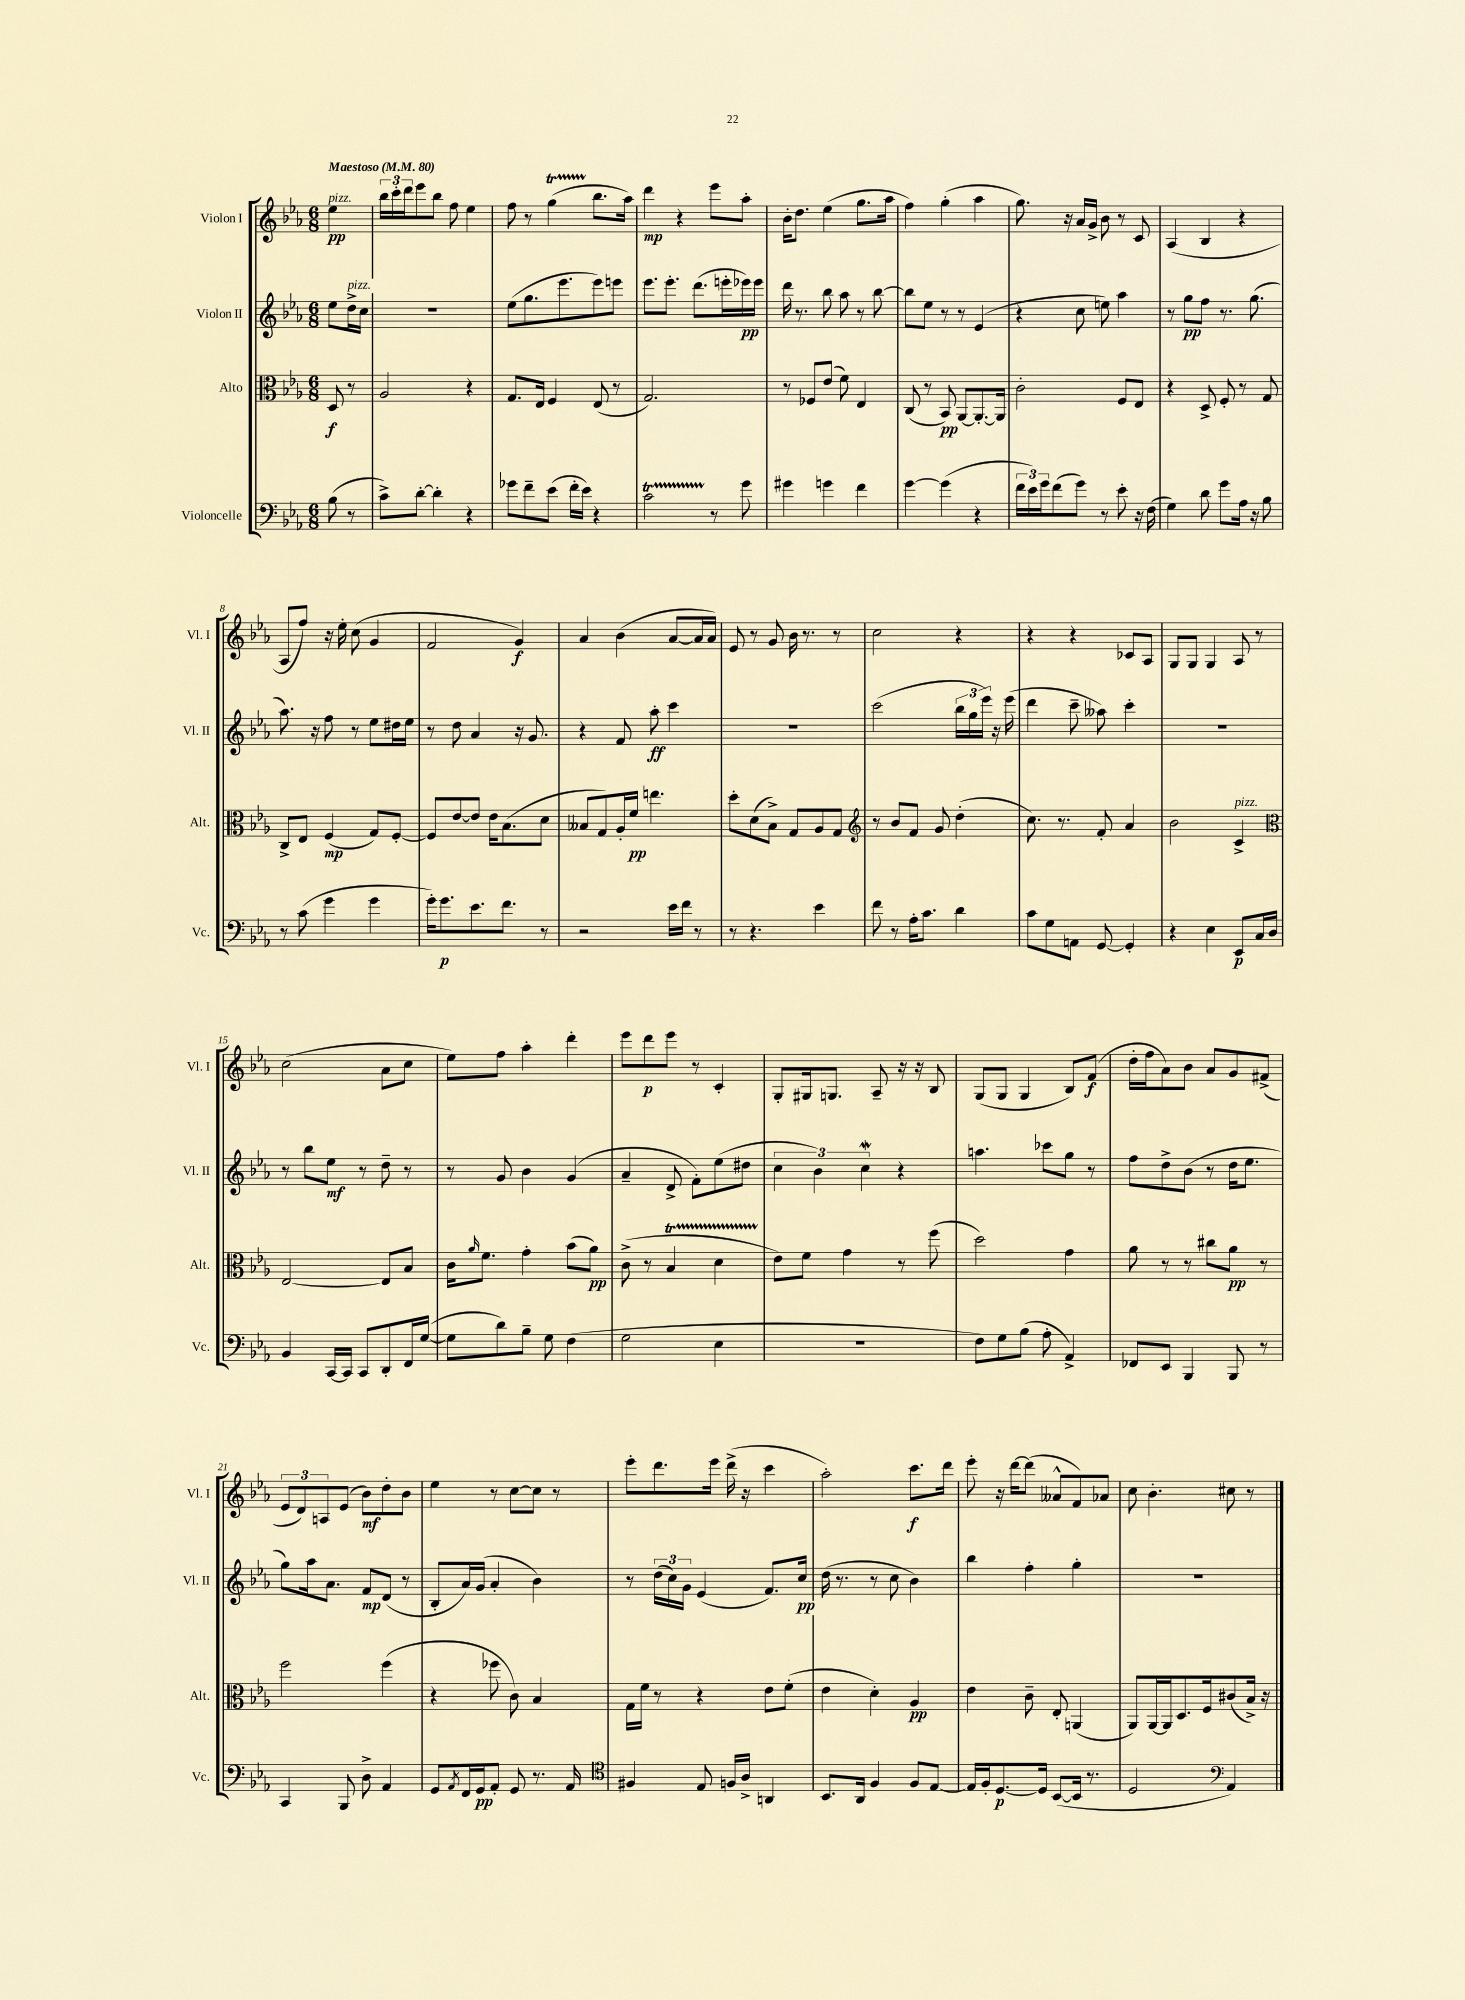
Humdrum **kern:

**kern	**dynam	**kern	**dynam	**kern	**dynam	**kern	**dynam
*part4	*part4	*part3	*part3	*part2	*part2	*part1	*part1
*staff4	*staff4	*staff3	*staff3	*staff2	*staff2	*staff1	*staff1
*I"Violoncelle	*	*I"Alto	*	*I"Violon II	*	*I"Violon I	*
*I'Vc.	*	*I'Alt.	*	*I'Vl. II	*	*I'Vl. I	*
*clefF4	*	*clefC3	*	*clefG2	*	*clefG2	*
*k[b-e-a-]	*	*k[b-e-a-]	*	*k[b-e-a-]	*	*k[b-e-a-]	*
*M6/8	*	*M6/8	*	*M6/8	*	*M6/8	*
*MM80	*	*MM80	*	*MM80	*	*MM80	*
=	=	=	=	=	=	=	=
!	!	!	!	!	!	!LO:TX:a:B:t=Maestoso	!
!	!	!	!	!	!	!LO:TX:a:i:t=pizz.	!
(8B-\	.	8D/	f	8ee-\L	.	4ee-\	pp
!	!	!	!	!LO:TX:a:i:t=pizz.	!	!	!
8r	.	8r	.	16dd^\L	.	.	.
.	.	.	.	16cc\JJ	.	.	.
=1	=1	=1	=1	=1	=1	=1	=1
8c^\L)	.	2A-/	.	2.r	.	24bb-\LL	.
.	.	.	.	.	.	24ccc'\	.
.	.	.	.	.	.	24ddd\J	.
[8d'\J	.	.	.	.	.	8eee-\	.
4d'\]	.	.	.	.	.	8bb-\J	.
.	.	.	.	.	.	8ff\	.
4r	.	4r	.	.	.	4ee-\	.
=2	=2	=2	=2	=2	=2	=2	=2
8g-X\L	.	8.G/L	.	(8ee-\L	.	8ff\	.
8f~\	.	.	.	8.gg\	.	8r	.
.	.	16E-/Jk	.	.	.	.	.
(8e-\J	.	4F/	.	.	.	(4ggt\	.
.	.	.	.	8.eee-\	.	.	.
16f'\LL	.	.	.	.	.	.	.
16e-\JJ)	.	.	.	.	.	.	.
4r	.	(8E-/	.	8eee-\)	.	8.bb-\L	.
.	.	8r	.	8eeen\J	.	.	.
.	.	.	.	.	.	16aa-\Jk)	.
=3	=3	=3	=3	=3	=3	=3	=3
2cT\	.	2.G/)	.	8.eee-\L	.	4ddd\	mp
.	.	.	.	8.eee-'\J	.	.	.
.	.	.	.	.	.	4r	.
.	.	.	.	(8.ddd\L	.	.	.
8r	.	.	.	.	.	8eee-\L	.
.	.	.	.	16eeen'\L	.	.	.
8g\	.	.	.	16eee-X\)	pp	8aa-'\J	.
.	.	.	.	16eee-\JJ	.	.	.
=4	=4	=4	=4	=4	=4	=4	=4
4g#X\	.	8r	.	16ddd\	.	16b-'\KL	.
.	.	.	.	8.r	.	8.dd\J	.
.	.	8F-X/L	.	.	.	.	.
4gn\	.	(8e-/J	.	8bb-\	.	(4ee-\	.
.	.	8f\)	.	8aa-\	.	.	.
4f\	.	4E-/	.	8r	.	8.gg\L	.
.	.	.	.	[8bb-\	.	.	.
.	.	.	.	.	.	16aa-\Jk	.
=5	=5	=5	=5	=5	=5	=5	=5
[4g\	.	(8C/	.	8bb-\L]	.	4ff\)	.
.	.	8r	.	8ee-\J	.	.	.
(4g\]	.	8BB-/)	pp	8r	.	(4gg'\	.
.	.	[8AA-/L	.	8r	.	.	.
4r	.	8.AA-'/_	.	(4e-/	.	4aa-\	.
.	.	16AA-/Jk]	.	.	.	.	.
=6	=6	=6	=6	=6	=6	=6	=6
24f\LL	.	2c'\	.	4r	.	8.gg\)	.
24e-\)	.	.	.	.	.	.	.
24g\J	.	.	.	.	.	.	.
(8f\	.	.	.	.	.	.	.
.	.	.	.	.	.	16r	.
8g\J)	.	.	.	8cc\	.	16a-/LL	.
.	.	.	.	.	.	16g^/JJ	.
8r	.	.	.	8een\)	.	8b-\	.
8e-'\	.	8F/L	.	4aa-\	.	8r	.
16r	.	8E-/J	.	.	.	8c/	.
(16F\	.	.	.	.	.	.	.
=7	=7	=7	=7	=7	=7	=7	=7
4G\)	.	4r	.	8r	.	(4A-/	.
.	.	.	.	8gg\L	pp	.	.
8d\	.	8D^/	.	8ff\J	.	4B-/	.
8g\L	.	8F'/	.	8.r	.	.	.
16A-\Jk	.	8r	.	.	.	4r	.
16r	.	.	.	(8.gg\	.	.	.
8B-\	.	8G/	.	.	.	.	.
!!LO:LB:g=z
=8	=8	=8	=8	=8	=8	=8	=8
8r	.	8C^/L	.	8.aa-\)	.	8A-/L	.
(8c\	.	8E-/J	.	.	.	8ff/J)	.
.	.	.	.	16r	.	.	.
4g\	.	(4F/	mp	8ff\	.	16r	.
.	.	.	.	.	.	16ee-'\	.
.	.	.	.	8r	.	(8cc\	.
4g\	.	8G/L)	.	8ee-\L	.	4g/	.
.	.	[8F'/J	.	16dd#X\L	.	.	.
.	.	.	.	16ee-\JJ	.	.	.
=9	=9	=9	=9	=9	=9	=9	=9
16g'\KL)	.	8F/L]	.	8r	.	2f/	.
8.g\	p	.	.	.	.	.	.
.	.	[8e-/	.	8dd\	.	.	.
8.e-\	.	8e-/J]	.	4a-/	.	.	.
.	.	16e-\KL	.	.	.	.	.
8.f\J	.	(8.B-\	.	.	.	.	.
.	.	.	.	16r	.	4g/)	f
.	.	.	.	8.g/	.	.	.
8r	.	8d\J	.	.	.	.	.
=10	=10	=10	=10	=10	=10	=10	=10
2r	.	8B--X/L	.	4r	.	4a-/	.
.	.	8G/)	.	.	.	.	.
.	.	16A-'/L	.	8f/	.	(4b-\	.
.	.	16f/JJ	pp	.	.	.	.
.	.	4.een\	.	8aa-'\	ff	.	.
16e-\LL	.	.	.	4ccc\	.	[8a-/L	.
16f\JJ	.	.	.	.	.	.	.
8r	.	.	.	.	.	16a-/L]	.
.	.	.	.	.	.	16a-/JJ)	.
=11	=11	=11	=11	=11	=11	=11	=11
8r	.	8dd'\L	.	2.r	.	8e-/	.
4.r	.	(8d\	.	.	.	8r	.
.	.	8B-^\J)	.	.	.	8g/	.
.	.	8G/L	.	.	.	16b-\	.
.	.	.	.	.	.	8.r	.
4e-\	.	8A-/	.	.	.	.	.
.	.	8G/J	.	.	.	8r	.
=12	=12	=12	=12	=12	=12	=12	=12
*	*	*clefG2	*	*	*	*	*
8f\	.	8r	.	(2ccc\	.	2cc\	.
8r	.	8b-/L	.	.	.	.	.
16A-'\KL	.	8f/J	.	.	.	.	.
8.c\J	.	.	.	.	.	.	.
.	.	8g/	.	.	.	.	.
4d\	.	(4dd'\	.	24bb-\LL	.	4r	.
.	.	.	.	24gg\	.	.	.
.	.	.	.	24eee-\JJ)	.	.	.
.	.	.	.	16r	.	.	.
.	.	.	.	(16eee-\	.	.	.
=13	=13	=13	=13	=13	=13	=13	=13
8c\L	.	8.cc\)	.	4ddd\	.	4r	.
8G\	.	.	.	.	.	.	.
.	.	8.r	.	.	.	.	.
8AAn\J	.	.	.	8ccc~\	.	4r	.
[8GG/	.	8f'/	.	8aa--X\)	.	.	.
4GG'/]	.	4a-/	.	4ccc'\	.	8c-X/L	.
.	.	.	.	.	.	8A-/J	.
=14	=14	=14	=14	=14	=14	=14	=14
4r	.	2b-\	.	2.r	.	8G/L	.
.	.	.	.	.	.	8G/J	.
4E-\	.	.	.	.	.	4G/	.
!	!	!LO:TX:a:i:t=pizz.	!	!	!	!	!
8EE-/L	p	4c^/	.	.	.	8A-/	.
16C/L	.	.	.	.	.	8r	.
16D/JJ	.	.	.	.	.	.	.
!!LO:LB:g=z
=15	=15	=15	=15	=15	=15	=15	=15
*	*	*clefC3	*	*	*	*	*
4BB-/	.	[2E-/	.	8r	.	(2cc\	.
.	.	.	.	8bb-\L	.	.	.
[16CC/LL	.	.	.	8ee-\J	mf	.	.
16CC/JJ]	.	.	.	.	.	.	.
8CC/L	.	.	.	8r	.	.	.
8DD'/	.	8E-/L]	.	8dd~\	.	8a-\L	.
16FF/L	.	8B-/J	.	8r	.	8cc\J	.
([16G/JJ	.	.	.	.	.	.	.
=16	=16	=16	=16	=16	=16	=16	=16
8G\L]	.	16c\KL	.	8r	.	8ee-\L)	.
.	.	16qqa-/	.	.	.	.	.
.	.	8.f\J	.	.	.	.	.
8d\)	.	.	.	8g/	.	8ff\J	.
8B-~\J	.	4g'\	.	4b-\	.	4aa-'\	.
8G\	.	.	.	.	.	.	.
(4F\	.	(8b-\L	.	(4g/	.	4ddd'\	.
.	.	8a-\J)	pp	.	.	.	.
=17	=17	=17	=17	=17	=17	=17	=17
2G\	.	(8c^\	.	4a-~/	.	8eee-\L	.
.	.	8r	.	.	.	8ddd\	p
.	.	4B-T/	.	8d^/	.	8eee-\J	.
.	.	.	.	8f'\L)	.	8r	.
4E-\	.	4dTTT\	.	(8ee-\	.	4c'/	.
.	.	.	.	8dd#X\J	.	.	.
=18	=18	=18	=18	=18	=18	=18	=18
2.r	.	8e-\L)	.	6cc\	.	8G'/L	.
.	.	8f\J	.	.	.	16G#X/k	.
.	.	.	.	6b-\)	.	.	.
.	.	.	.	.	.	8.Gn/J	.
.	.	4g\	.	.	.	.	.
.	.	.	.	6ccW\	.	.	.
.	.	.	.	.	.	8A-~/	.
.	.	8r	.	4r	.	16r	.
.	.	.	.	.	.	16r	.
.	.	(8ff\	.	.	.	8B-/	.
=19	=19	=19	=19	=19	=19	=19	=19
8F\L)	.	2dd\)	.	4.aan\	.	(8G/L	.
8G\	.	.	.	.	.	8G/J	.
(8B-\J	.	.	.	.	.	4G/	.
8A-'\	.	.	.	8ccc-X\L	.	.	.
4AA-^/)	.	4g\	.	8gg\J	.	8B-/L)	.
.	.	.	.	8r	.	(8f/J	f
=20	=20	=20	=20	=20	=20	=20	=20
8FF-X/L	.	8a-\	.	8ff\L	.	16dd'\LL	.
.	.	.	.	.	.	16ff\J	.
8EE-/J	.	8r	.	8dd^\	.	8a-\)	.
4BBB-/	.	8r	.	(8b-\J	.	8b-\J	.
.	.	8cc#X\L	.	8r	.	8a-/L	.
8BBB-/	.	8a-\J	pp	16dd\KL	.	8g/	.
.	.	.	.	8.ee-\J	.	.	.
8r	.	8r	.	.	.	(8f#X^/J	.
!!LO:LB:g=z
=21	=21	=21	=21	=21	=21	=21	=21
4CC/	.	2ff\	.	8gg\L)	.	12e-/L	.
.	.	.	.	.	.	12d/)	.
.	.	.	.	16aa-\k	.	.	.
.	.	.	.	.	.	12An/	.
.	.	.	.	8.a-\J	.	.	.
8BBB-/	.	.	.	.	.	(8e-/J	.
8D^\	.	.	.	8f/L	mp	8b-\L)	mf
4AA-/	.	(4ff\	.	(8d/J	.	8dd'\	.
.	.	.	.	8r	.	8b-\J	.
=22	=22	=22	=22	=22	=22	=22	=22
8GG/L	.	4r	.	8B-'/L	.	4ee-\	.
8qAA-/	.	.	.	.	.	.	.
16FF/L	.	.	.	16a-/L)	.	.	.
16GG/J	pp	.	.	(16g/JJ	.	.	.
8AA-'/J	.	8ff-X\	.	4a-'/	.	8r	.
8GG/	.	8c\)	.	.	.	[8cc\L	.
8.r	.	4B-/	.	4b-\)	.	8cc\J]	.
.	.	.	.	.	.	8r	.
16AA-/	.	.	.	.	.	.	.
=23	=23	=23	=23	=23	=23	=23	=23
*clefC4	*	*	*	*	*	*	*
4F#X/	.	16G\LL	.	8r	.	8eee-'\L	.
.	.	16f\JJ	.	.	.	.	.
.	.	8r	.	(24dd\LL	.	8.ddd\	.
.	.	.	.	24cc\)	.	.	.
.	.	.	.	24g\JJ	.	.	.
8E-/	.	4r	.	(4e-/	.	.	.
.	.	.	.	.	.	16eee-\Jk	.
16Fn/LL	.	.	.	.	.	(16ddd^\	.
16A-^/JJ	.	.	.	.	.	16r	.
4AAn/	.	8e-\L	.	8.f/L)	.	4ccc\	.
.	.	(8f'\J	.	.	.	.	.
.	.	.	.	16cc/Jk	pp	.	.
=24	=24	=24	=24	=24	=24	=24	=24
8.BB-/L	.	4e-\	.	(16dd\	.	2aa-'\)	.
.	.	.	.	8.r	.	.	.
16AA-/Jk	.	.	.	.	.	.	.
4F/	.	4d'\)	.	8r	.	.	.
.	.	.	.	8cc\	.	.	.
8F/L	.	4A-/	pp	4b-\)	.	8.ccc\L	f
[8E-/J	.	.	.	.	.	.	.
.	.	.	.	.	.	16ddd\Jk	.
=25	=25	=25	=25	=25	=25	=25	=25
16E-/LL]	.	4e-\	.	4bb-\	.	8eee-'\	.
16F'/J	.	.	.	.	.	.	.
[8.D/	p	.	.	.	.	16r	.
.	.	.	.	.	.	[16ddd\KL	.
.	.	8c~\	.	4ff'\	.	(8ddd\J]	.
16D/Jk]	.	.	.	.	.	.	.
([8BB-/L	.	8E-'/	.	.	.	8a--X^^/L	.
16BB-/Jk]	.	(4AAn/	.	4gg'\	.	8f/)	.
8.r	.	.	.	.	.	.	.
.	.	.	.	.	.	8a-X/J	.
=26	=26	=26	=26	=26	=26	=26	=26
2D/	.	8AA-/L)	.	2.r	.	8cc\	.
.	.	[16AA-/L	.	.	.	4.b-'\	.
.	.	16AA-/J]	.	.	.	.	.
.	.	8.D/	.	.	.	.	.
.	.	16F/k	.	.	.	.	.
*clefF4	*	*	*	*	*	*	*
4AA-/)	.	(8c#X/	.	.	.	8cc#X\	.
.	.	16B-^/Jk)	.	.	.	8r	.
.	.	16r	.	.	.	.	.
==	==	==	==	==	==	==	==
*-	*-	*-	*-	*-	*-	*-	*-
